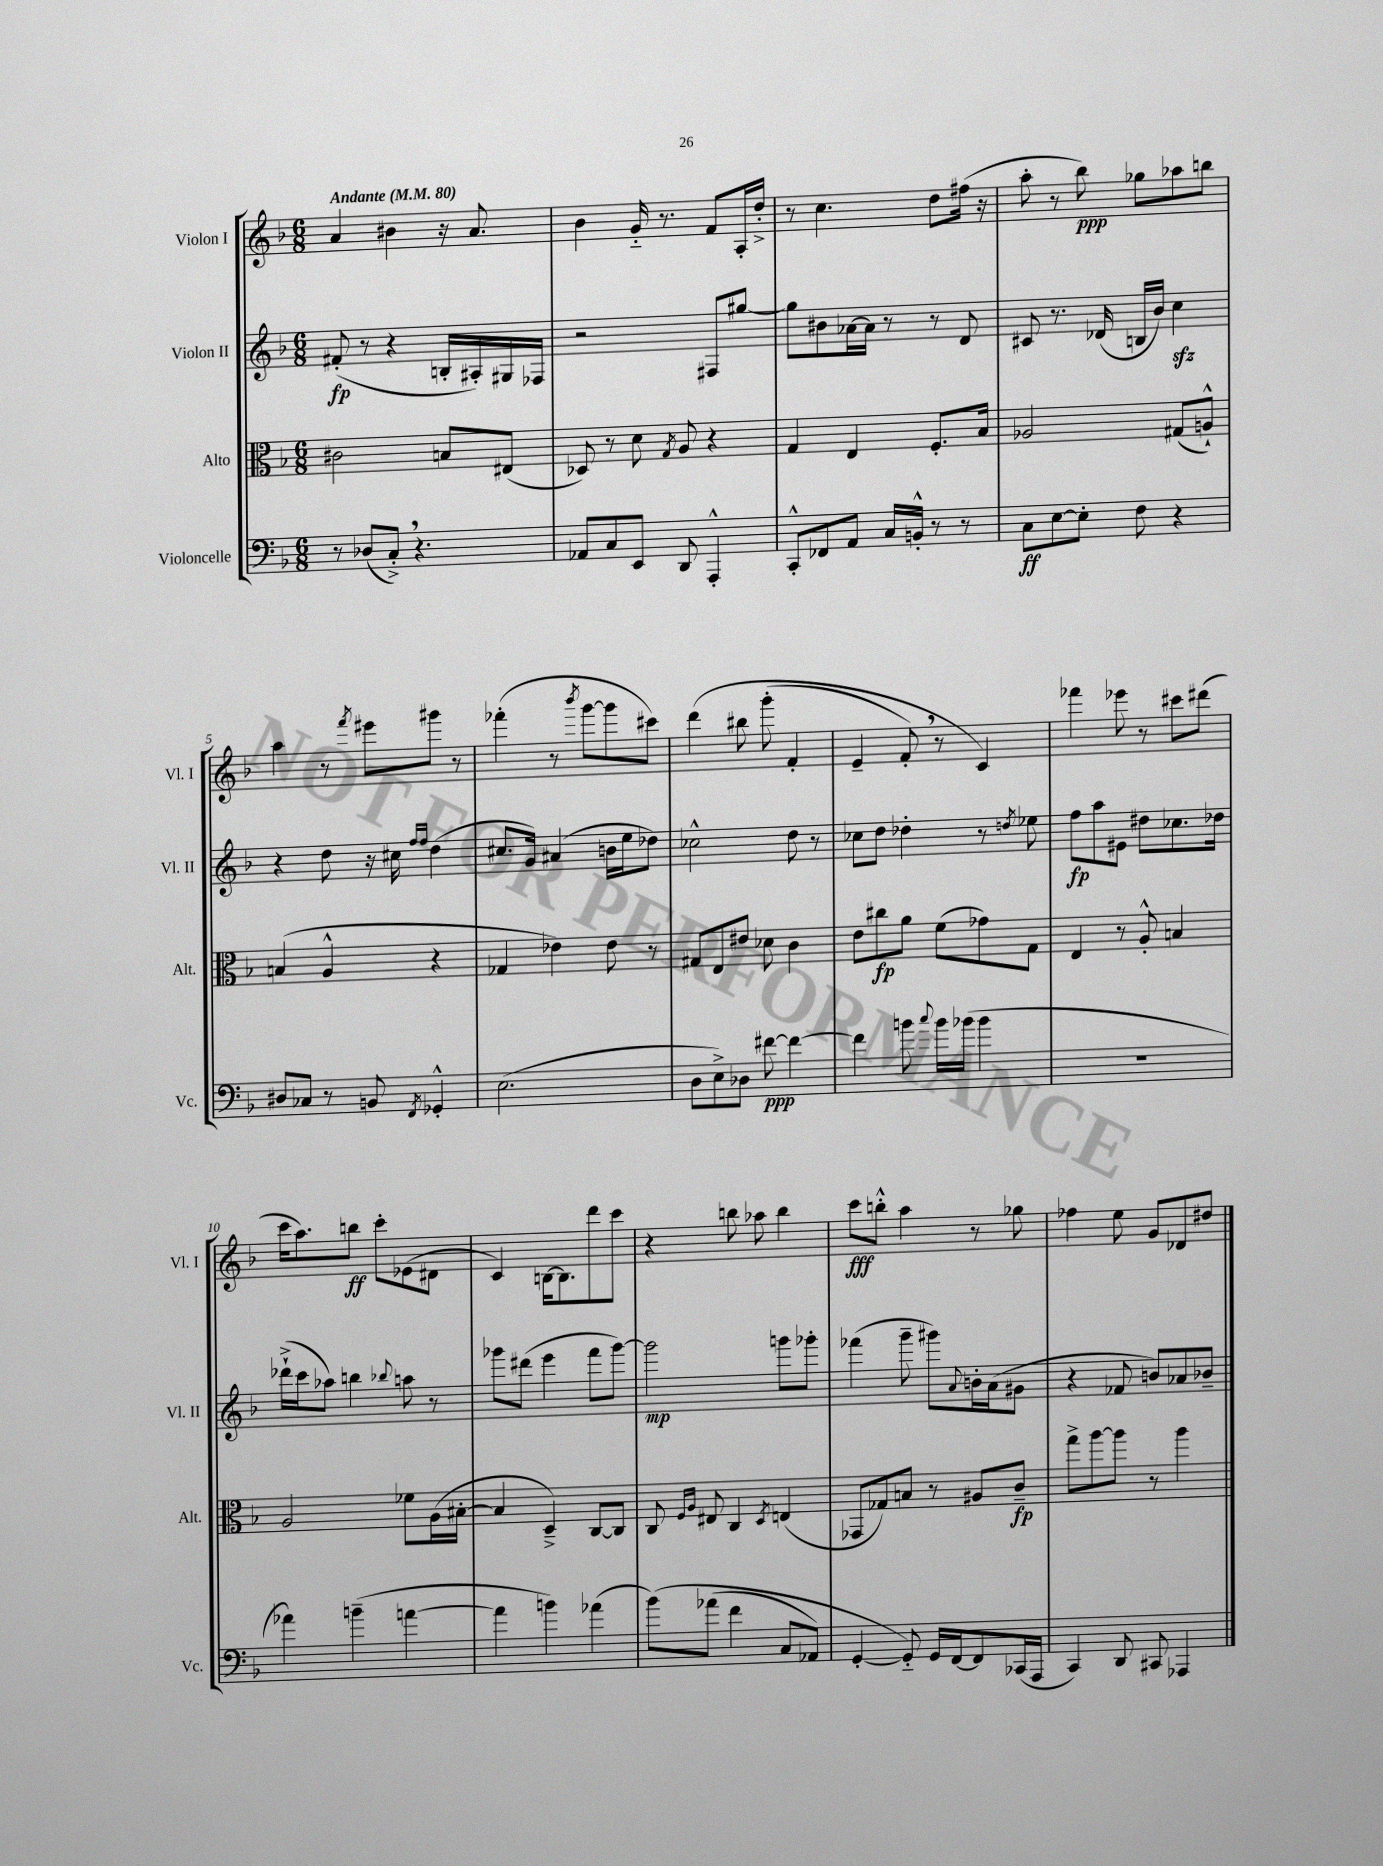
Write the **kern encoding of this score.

**kern	**dynam	**kern	**dynam	**kern	**dynam	**kern	**dynam
*part4	*part4	*part3	*part3	*part2	*part2	*part1	*part1
*staff4	*staff4	*staff3	*staff3	*staff2	*staff2	*staff1	*staff1
*I"Violoncelle	*	*I"Alto	*	*I"Violon II	*	*I"Violon I	*
*I'Vc.	*	*I'Alt.	*	*I'Vl. II	*	*I'Vl. I	*
*clefF4	*	*clefC3	*	*clefG2	*	*clefG2	*
*k[b-]	*	*k[b-]	*	*k[b-]	*	*k[b-]	*
*M6/8	*	*M6/8	*	*M6/8	*	*M6/8	*
*MM80	*	*MM80	*	*MM80	*	*MM80	*
=1	=1	=1	=1	=1	=1	=1	=1
!	!	!	!	!	!	!LO:TX:a:B:t=Andante	!
8r	.	2c#X\	.	(8f#X'/	fp	4a/	.
(8D-X/L	.	.	.	8r	.	.	.
8C'^,/J)	.	.	.	4r	.	4b#X\	.
4.r	.	.	.	.	.	.	.
.	.	8Bn/L	.	16Bn'/LL	.	16r	.
.	.	.	.	16A#X'/)	.	8.a/	.
.	.	(8E#X/J	.	16G#X/	.	.	.
.	.	.	.	16F-X/JJ	.	.	.
=2	=2	=2	=2	=2	=2	=2	=2
8AA-X/L	.	8D-X/)	.	2r	.	4b-\	.
8C/	.	8r	.	.	.	.	.
8EE/J	.	8d\	.	.	.	16g/	.
.	.	.	.	.	.	8.r	.
.	.	8qG/	.	.	.	.	.
8DD/	.	8A/	.	.	.	.	.
4AAA'^^/	.	4r	.	8F#X/L	.	8f/L	.
.	.	.	.	[8gg#X/J	.	16A'/L	.
.	.	.	.	.	.	16dd'^/JJ	.
=3	=3	=3	=3	=3	=3	=3	=3
8CC'^^/L	.	4G/	.	8gg#\L]	.	8r	.
8FF-X/	.	.	.	8b#X\	.	4.cc\	.
8AA/J	.	4E/	.	[16a-X\L	.	.	.
.	.	.	.	16a-\JJ]	.	.	.
16C/LL	.	.	.	8r	.	.	.
16BBn'^^/JJ	.	.	.	.	.	.	.
8r	.	8.F'/L	.	8r	.	8dd\L	.
8r	.	.	.	8d/	.	(16ff#X\Jk	.
.	.	16B-/Jk	.	.	.	16r	.
=4	=4	=4	=4	=4	=4	=4	=4
8C\L	ff	2A-X/	.	8c#X/	.	8aa'\	.
[8E\	.	.	.	8.r	.	8r	.
8E'\J]	.	.	.	.	.	8bb-\)	ppp
.	.	.	.	(16d-X/	.	.	.
8F\	.	.	.	16Bn/LL	.	8gg-X\L	.
.	.	.	.	16b-/JJ)	.	.	.
4r	.	(8G#X/L	.	4cczz\	.	8aa-X\	.
.	.	8An`^^/J)	.	.	.	8bbn\J	.
!!LO:LB:g=z
=5	=5	=5	=5	=5	=5	=5	=5
8D#X/L	.	(4Bn/	.	4r	.	4aa\	.
8C-X/J	.	.	.	.	.	.	.
8r	.	4A^^/	.	8dd\	.	8r	.
.	.	.	.	.	.	8qfff/	.
8BBn/	.	.	.	16r	.	8eee#X\L	.
.	.	.	.	16cc#X\	.	.	.
.	.	.	.	16qqff/LL	.	.	.
8qFF/	.	.	.	16qqff/JJ	.	.	.
4GG-X'^^/	.	4r	.	(4dd\	.	8ggg#X\J	.
.	.	.	.	.	.	8r	.
=6	=6	=6	=6	=6	=6	=6	=6
(2.E\	.	4G-X/	.	8.cc#X/L	.	(4fff-X'\	.
.	.	.	.	16g/Jk)	.	.	.
.	.	4e-X\)	.	(4a#X/	.	8r	.
.	.	.	.	.	.	8qbbb-/	.
.	.	.	.	.	.	[8ggg\L	.
.	.	8e-\	.	16bn\LL	.	8ggg\]	.
.	.	.	.	16ee\J	.	.	.
.	.	8r	.	8dd-X\J)	.	8ccc#X\J)	.
=7	=7	=7	=7	=7	=7	=7	=7
8D\L	.	8G#X/L	.	2cc-X^^\	.	(4ddd\	.
8E^\)	.	8E/	.	.	.	.	.
8D-X\J	.	8e#X/J	.	.	.	8bb#X\	.
[8f#X\	ppp	8d-X\	.	.	.	(8ggg'\	.
4f#\_	.	4c\	.	8dd\	.	4f'/	.
.	.	.	.	8r	.	.	.
=8	=8	=8	=8	=8	=8	=8	=8
4f#\]	.	8e\L	.	8cc-X\L	.	4e~/	.
.	.	8cc#X\	fp	8dd\J	.	.	.
8bn\	.	8a\J	.	4dd-X'\	.	8f',/)	.
8qqcc/	.	.	.	.	.	.	.
16b\LL	.	(8f\L	.	.	.	8r	.
(16b-X\JJ	.	.	.	.	.	.	.
4b-\	.	8g-X\)	.	8r	.	4c/)	.
.	.	.	.	8qddn/	.	.	.
.	.	8G\J	.	8ee-X\	.	.	.
=9	=9	=9	=9	=9	=9	=9	=9
2.r	.	4E/	.	8ff\L	fp	4fff-X\	.
.	.	.	.	8aa\	.	.	.
.	.	8r	.	8e#X\J	.	8eee-X\	.
.	.	8A'^^/	.	8dd#X\L	.	8r	.
.	.	4Bn/	.	8.cc-X\	.	8ccc#X\L	.
.	.	.	.	.	.	(8ddd#X\J	.
.	.	.	.	16dd-X\Jk	.	.	.
!!LO:LB:g=z
=10	=10	=10	=10	=10	=10	=10	=10
4a-X\)	.	2A/	.	(16ddd-X`^\LL	.	16ccc\KL	.
.	.	.	.	16ccc\J	.	8.aa\)	.
.	.	.	.	8aa-X\J)	.	.	.
(4bn~\	.	.	.	4bbn\	.	8bbn\J	ff
.	.	.	.	.	.	8ccc'\L	.
.	.	.	.	8qqbb-X/	.	.	.
[4an\	.	8f-X\L	.	8aan\	.	(8e-X\	.
.	.	(16A\L	.	8r	.	8d#X\J	.
.	.	[16B#X'\JJ	.	.	.	.	.
=11	=11	=11	=11	=11	=11	=11	=11
4a\]	.	4B#/]	.	8ggg-X\L	.	4c/)	.
.	.	.	.	(8ddd#X\J	.	.	.
4bn\)	.	4D~^/)	.	4eee\	.	[16Bn\KL	.
.	.	.	.	.	.	8.B\]	.
(4a-X\	.	[8C/L	.	8fff\L	.	8ddd\	.
.	.	8C/J]	.	[8ggg-\J)	.	8ccc\J	.
=12	=12	=12	=12	=12	=12	=12	=12
(8b-\L)	.	8C/	.	2ggg-\]	mp	4r	.
.	.	16qqF/LL	.	.	.	.	.
.	.	16qqA/JJ	.	.	.	.	.
(8a-X\J	.	8E#X/	.	.	.	.	.
4f\	.	4C/	.	.	.	8bbn\	.
.	.	.	.	.	.	8aa-X\	.
.	.	8qD/	.	.	.	.	.
8C/L	.	(4En/	.	8gggn\L	.	4bb\	.
8AA-X/J)	.	.	.	8ggg-X'\J	.	.	.
=13	=13	=13	=13	=13	=13	=13	=13
[4GG'/	.	8GG-X/L	.	(4fff-X\	.	8ccc\L	fff
.	.	8G-X/)	.	.	.	8bbn'^^\J	.
8GG/])	.	8Bn/J	.	8ggg~\	.	4aa\	.
16GG/LL	.	8r	.	8ggg#X\L)	.	.	.
[16FF/J	.	.	.	.	.	.	.
.	.	.	.	8qqa/	.	.	.
8FF/]	.	8A#X/L	.	16bn'\L	.	8r	.
.	.	.	.	(16a\J	.	.	.
(16CC-X/L	.	8c~/J	fp	8g#X\J	.	8gg-X\	.
16AAA/JJ	.	.	.	.	.	.	.
=14	=14	=14	=14	=14	=14	=14	=14
4CC/)	.	8gg^\L	.	4r	.	4ff-X\	.
.	.	[8aa\	.	.	.	.	.
8DD/	.	8aa\J]	.	8f-X/	.	8ee\	.
8CC#X/	.	8r	.	8bn/L)	.	8g/L	.
4AAA-X/	.	4aa\	.	8a-X/	.	8d-X/	.
.	.	.	.	8b-X~/J	.	8dd#X/J	.
==	==	==	==	==	==	==	==
*-	*-	*-	*-	*-	*-	*-	*-
